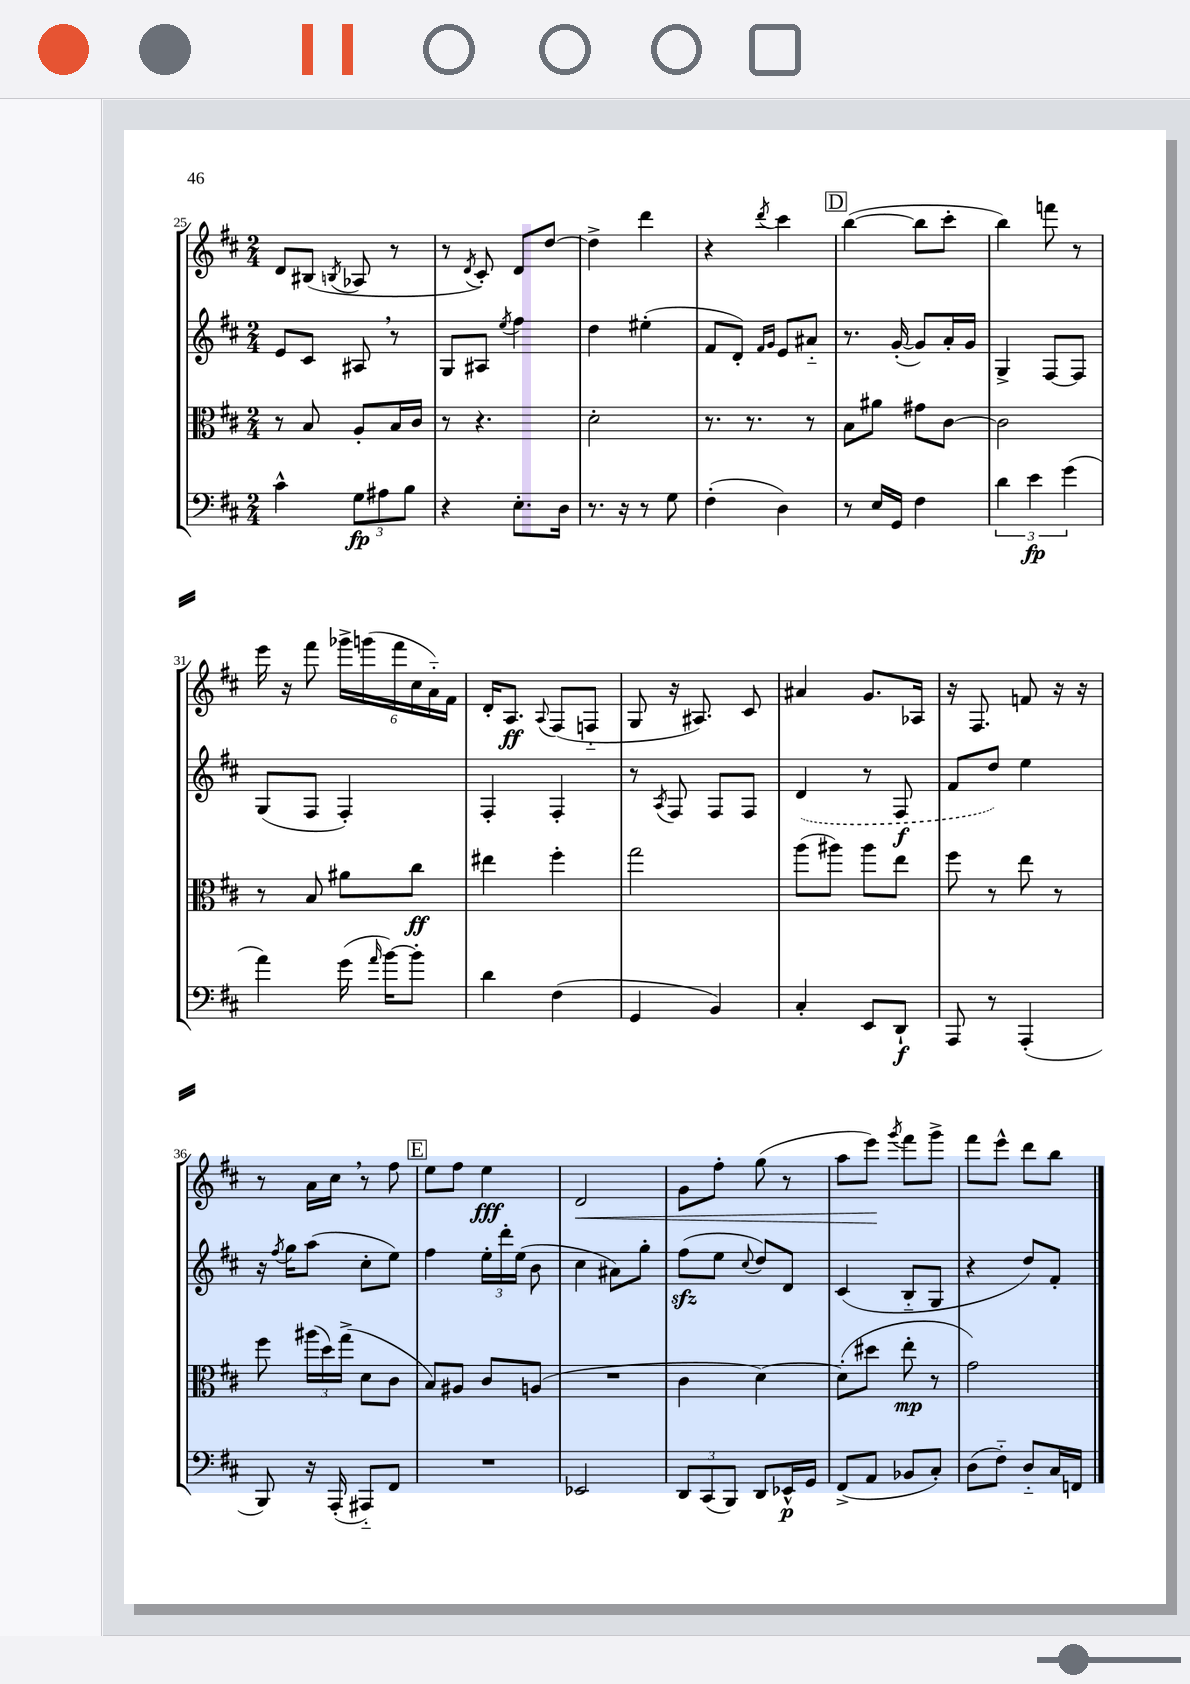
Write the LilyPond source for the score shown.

<<
\new StaffGroup <<
\new Staff = "s0" {
    \clef treble \key d \major \numericTimeSignature \time 2/4
    \autoBeamOff d'8[ bis8]( \acciaccatura { b8 } aes8 r8 |
    r8 \acciaccatura { d'8 } cis'8-.) d'8[ d''8]~ |
    d''4-> d'''4 |
    r4 \acciaccatura { d'''8 } cis'''4 |
    \mark \markup { \box "D" } b''4~( b''8[ cis'''8]-. |
    b''4) f'''8 r8 |
    e'''16 r16 fis'''8 \tuplet 6/4 { ges'''16[-> g'''16( fis'''16 cis''16 a'16-_) fis'16] } |
    d'16[-. a8.]\ff \appoggiatura { a8 } fis8[( f8]-_ |
    g8 r16 ais8.) cis'8 |
    ais'4 g'8.[ aes16] |
    r16 fis8. f'8 r16 r16 |
    r8 a'16[ cis''16] \breathe r8 fis''8 |
    \mark \markup { \box "E" } e''8[ fis''8] e''4\fff |
    d'2\< |
    g'8[ fis''8]-. g''8( r8 |
    a''8[ e'''8]\!) \acciaccatura { g'''8 } fis'''8[ g'''8]-> |
    fis'''8[ e'''8]-^ d'''8[ b''8] \bar "|." |
}
\new Staff = "s1" {
    \clef treble \key d \major \numericTimeSignature \time 2/4
    \autoBeamOff e'8[ cis'8] ais8 \breathe r8 |
    g8[ ais8] \acciaccatura { e''8 } fis''4 |
    d''4 eis''4-.( |
    fis'8[ d'8]-.) \grace { fis'16[ g'16] } e'8[ ais'8]-_ |
    \mark \markup { \box "D" } r8. g'16~-.( g'8[) a'16-. g'16] |
    g4-> fis8[~ fis8] |
    g8[( fis8] fis4-.) |
    fis4-. fis4-. |
    r8 \acciaccatura { a8 } fis8 fis8[ fis8] |
    \once \slurDashed d'4( r8 fis8\f |
    fis'8[ d''8]) e''4 |
    r16 \acciaccatura { fis''8 } g''16[ a''8]( cis''8[-. e''8]) |
    \mark \markup { \box "E" } fis''4 \tuplet 3/2 { e''16[-. d'''16-. e''16]( } b'8 |
    cis''4 ais'8[) g''8]-. |
    fis''8[\sfz( e''8] \appoggiatura { cis''8 } d''8[) d'8] |
    cis'4( b8[-_ g8] |
    r4 d''8[) fis'8]-. \bar "|." |
}
\new Staff = "s2" {
    \clef alto \key d \major \numericTimeSignature \time 2/4
    \autoBeamOff r8 b8 a8[-. b16 cis'16] |
    r8 r4. |
    d'2-. |
    r8. r8. r8 |
    \mark \markup { \box "D" } b8[ ais'8] gis'8[ cis'8]~ |
    cis'2 |
    r8 b8 ais'8[ cis''8]\ff |
    eis''4 fis''4-. |
    g''2 |
    a''8[( ais''8]) ais''8[ e''8] |
    fis''8 r8 e''8 r8 |
    fis''8 \tuplet 3/2 { ais''16[( d''16) g''16]->( } d'8[ cis'8] |
    \mark \markup { \box "E" } b8[) ais8] cis'8[ a8]( |
    R2 |
    cis'4 d'4~) |
    d'8[-.( dis''8] e''8-.\mp r8 |
    g'2) \bar "|." |
}
\new Staff = "s3" {
    \clef bass \key d \major \numericTimeSignature \time 2/4
    \autoBeamOff cis'4-^ \tuplet 3/2 { g8[\fp ais8 b8] } |
    r4 e8.[-. d16] |
    r8. r16 r8 g8 |
    fis4-.( d4) |
    \mark \markup { \box "D" } r8 e16[ g,16] fis4 |
    \tuplet 3/2 { d'4 e'4\fp g'4( } |
    a'4) g'16( \grace { a'16 } b'16[~) b'8]-. |
    d'4 fis4( |
    g,4 b,4) |
    cis4-. e,8[ d,8]-!\f |
    a,,8 r8 a,,4-.( |
    b,,8) r16 a,,16-.( ais,,8[-_) fis,8] |
    \mark \markup { \box "E" } R2 |
    ees,2 |
    \tuplet 3/2 { d,8[ cis,8( b,,8]) } d,8[ ees,16-^\p g,16] |
    fis,8[->( a,8] bes,8[ cis8]-.) |
    d8[( fis8]-_) d8[-_ cis16 f,16] \bar "|." |
}
>>
>>
\layout { \context { \Score currentBarNumber = #25 } }
